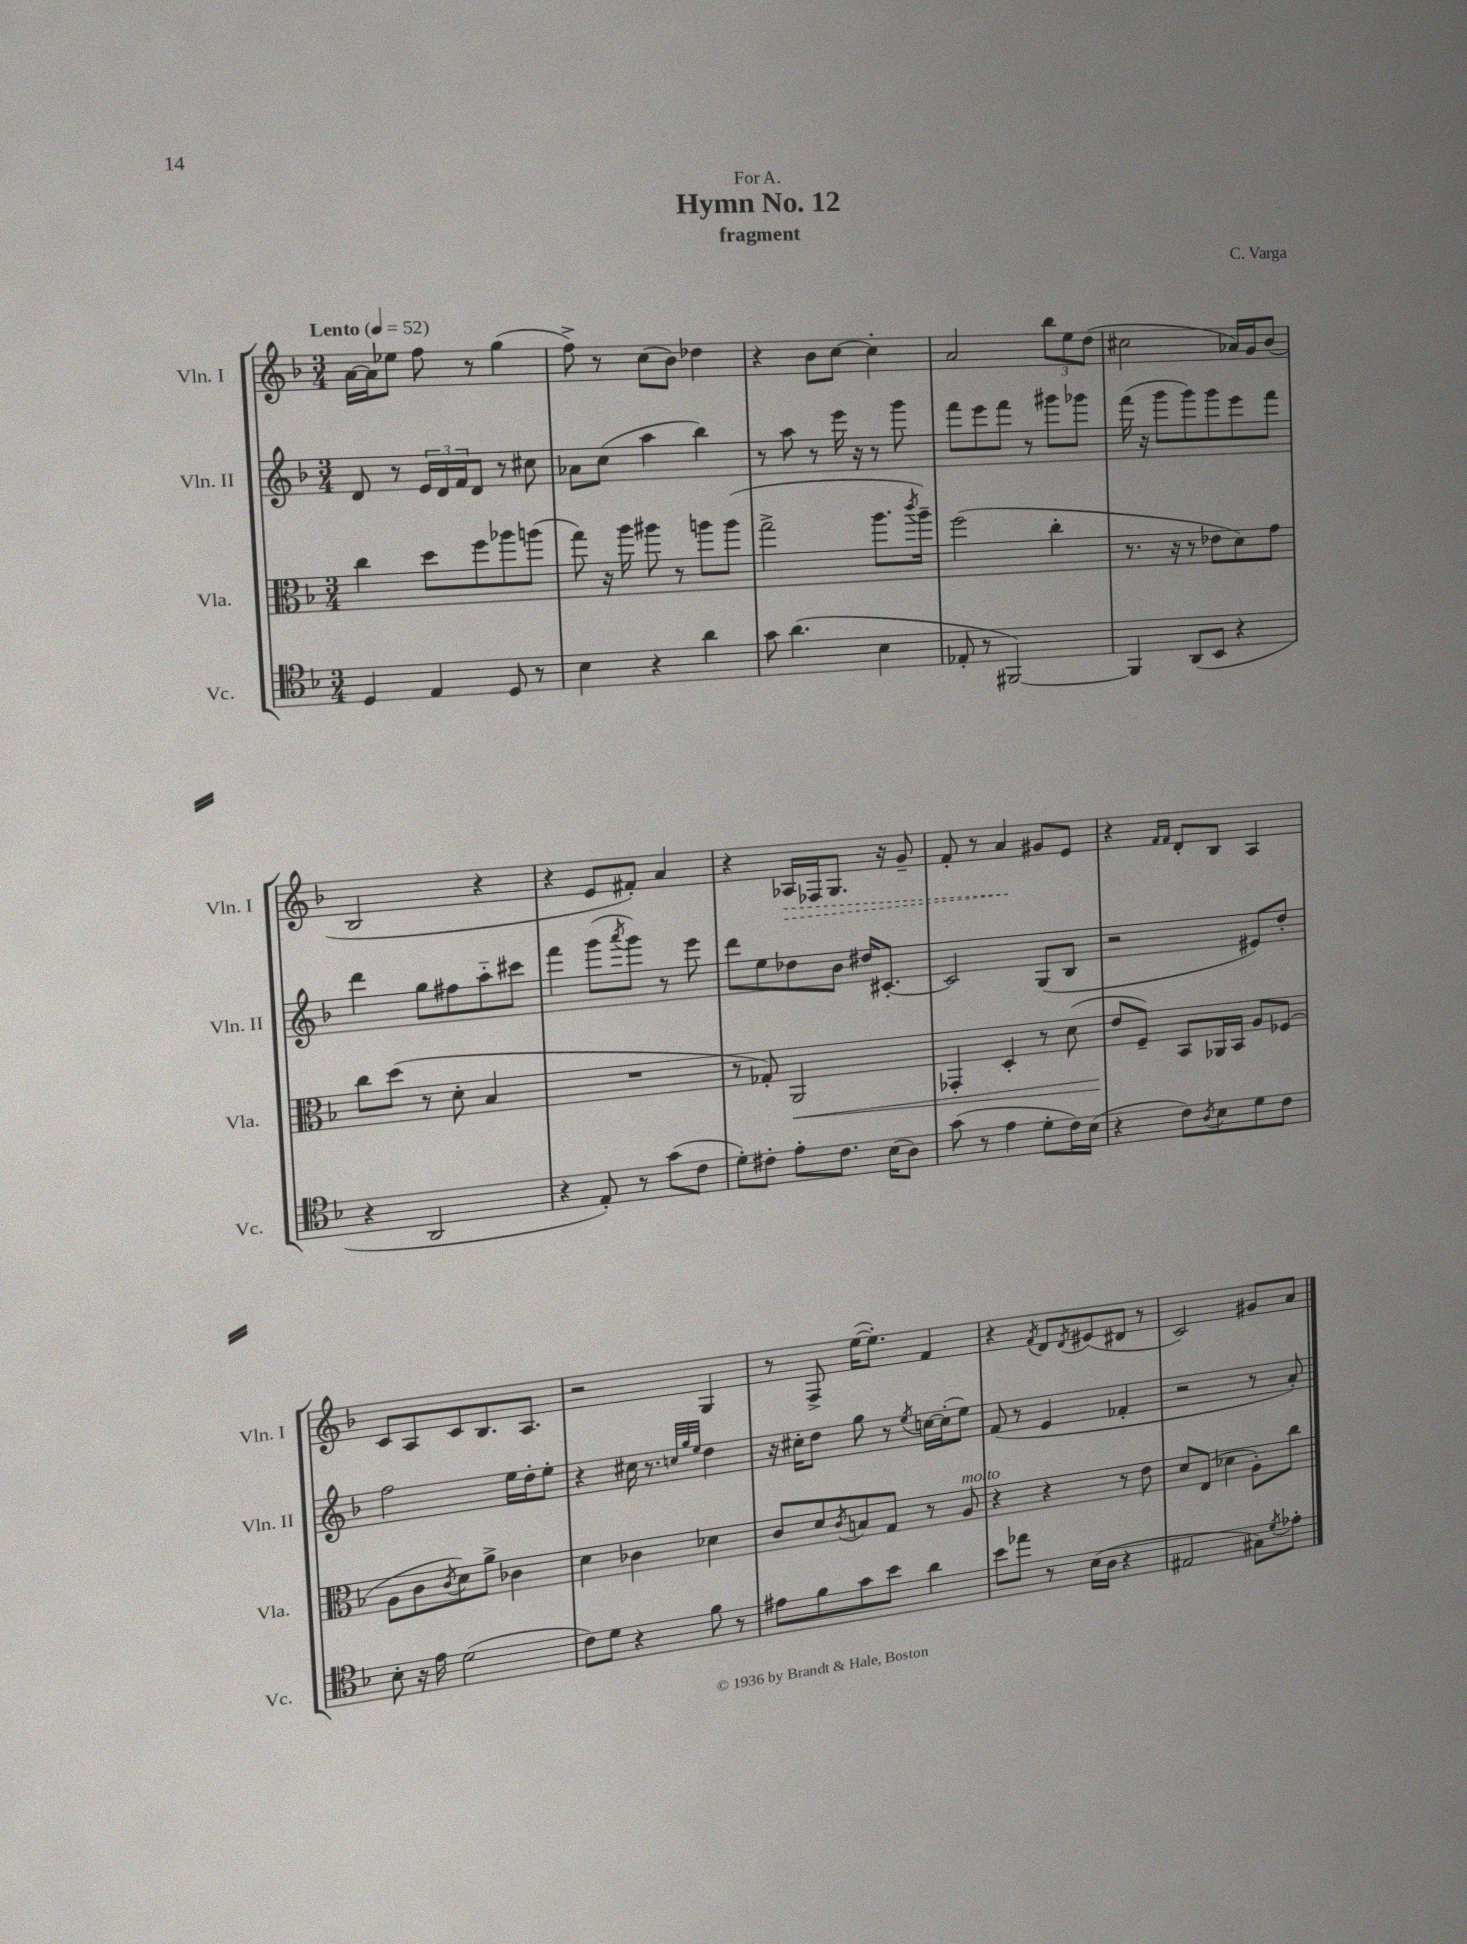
\header { title = "Hymn No. 12" composer = "C. Varga" subtitle = "fragment" dedication = "For A." }
<<
\new StaffGroup <<
\new Staff = "s0" \with { instrumentName = "Vln. I" shortInstrumentName = "Vln. I" } {
    \clef treble \key f \major \numericTimeSignature \time 3/4 \tempo "Lento" 4 = 52
    a'16~ a'16 ees''8 f''8 r8 g''4( |
    f''8->) r8 c''8( bes'8) des''4 |
    r4 bes'8 c''8~ c''4-. |
    a'2 \tuplet 3/2 { bes''8 e''8 d''8( } |
    cis''2 aes'16) g'16 bes'8( |
    bes2 r4 |
    r4 e'8 fis'8-.) a'4 |
    r4 \once \override Hairpin.style = #'dashed-line aes16\> fes16 g8. r16 g'8-- |
    f'8-. r8 a'4\! gis'8 e'8 |
    r4 \grace { f'16 f'16 } d'8-. bes8 a4 |
    c'8 a8 c'8 bes8. a8. |
    r2 g4 |
    r8 f8-> e''16~( e''8.-.) f'4 |
    r4 \acciaccatura { f'8 } d'8 \acciaccatura { d'8 } eis'8( dis'8 r8 |
    c'2) gis'8 a'8 \bar "|." |
}
\new Staff = "s1" \with { instrumentName = "Vln. II" shortInstrumentName = "Vln. II" } {
    \clef treble \key f \major \numericTimeSignature \time 3/4
    d'8 r8 \tuplet 3/2 { e'16 d'16 f'16 } d'8 r8 cis''8 |
    aes'8 c''8( a''4 bes''4) |
    r8 a''8 r8 e'''16 r16 r8 g'''8 |
    f'''8 e'''8 f'''8 r8 gis'''8 ges'''8 |
    f'''16( r16 g'''8 g'''8) g'''8 e'''8 f'''8 |
    d'''4 g''8 fis''8 a''8-_ cis'''8 |
    f'''4 g'''8( \acciaccatura { a'''8 } g'''8) r8 e'''8 |
    d'''8 e''8 des''8 bes'8 dis''16 cis'8.~-. |
    cis'2 g8( bes8 |
    r2 eis'8) d''8-. |
    f''2 e''16 d''16-. e''8-. |
    r4 cis''16 r8. \grace { c''32 g''32 e''32 } d''4 |
    r16 cis''16-. d''8 g''8 r8 \acciaccatura { e''8 } c''16~ c''16-.( e''8) |
    f'8( r8 e'4 fes'4-. |
    r2 r8 a'8-.) \bar "|." |
}
\new Staff = "s2" \with { instrumentName = "Vla." shortInstrumentName = "Vla." } {
    \clef alto \key f \major \numericTimeSignature \time 3/4
    c''4 d''8 f''8 aes''8 a''8( |
    g''8) r16 a''16 ais''8 r8 a''8 a''8( |
    g''2-> a''8. \acciaccatura { c'''8 } a''16--) |
    f''2( c''4-. |
    r8. r16 r8 ees'8 d'8) g'8 |
    c''8 d''8( r8 d'8-. bes4 |
    R2. |
    r8 ges8-.) a,2\< |
    ges,4-. d4-. r8 d'8( |
    e'8\! f8--) bes,8 aes,16 bes,16 a8 fes8( |
    a8 c'8 \acciaccatura { c'8 } d'8) a'8-> ces'4 |
    d'4 ces'4 des'4 |
    c'8 d'8 \acciaccatura { c'8 } b8 g8 r8 a8^\markup { \italic "molto" } |
    r4 r4 r8 e'8 |
    d'8 e8( des'4 a8-.) c''8 \bar "|." |
}
\new Staff = "s3" \with { instrumentName = "Vc." shortInstrumentName = "Vc." } {
    \clef tenor \key f \major \numericTimeSignature \time 3/4
    d4 e4 d8 r8 |
    bes4 r4 a'4 |
    g'8 a'4.( bes4 |
    ees8-. r8 fis,2~) |
    fis,4 a,8( bes,8 r4 |
    r4 a,2 |
    r4 e8-.) r8 g'8( c'8 |
    d'8-.) cis'8-. e'8-. cis'8. bes16( a8) |
    g'8( r8 e'4 d'8-. c'16) bes16( |
    r4 c'8) \acciaccatura { a8 } bes8 d'8 c'8 |
    bes8-. r16 e'16 d'2( |
    c'8) d'8 r4 f'8 r8 |
    eis'8 f'8 g'8 bes'8 a'4 |
    bes'8 ees''8 r8 bes16( a16 r4 |
    eis2 gis8) \acciaccatura { d'8 } ees'8-. \bar "|." |
}
>>
>>
\layout { \context { \Score \remove "Bar_number_engraver" } }
